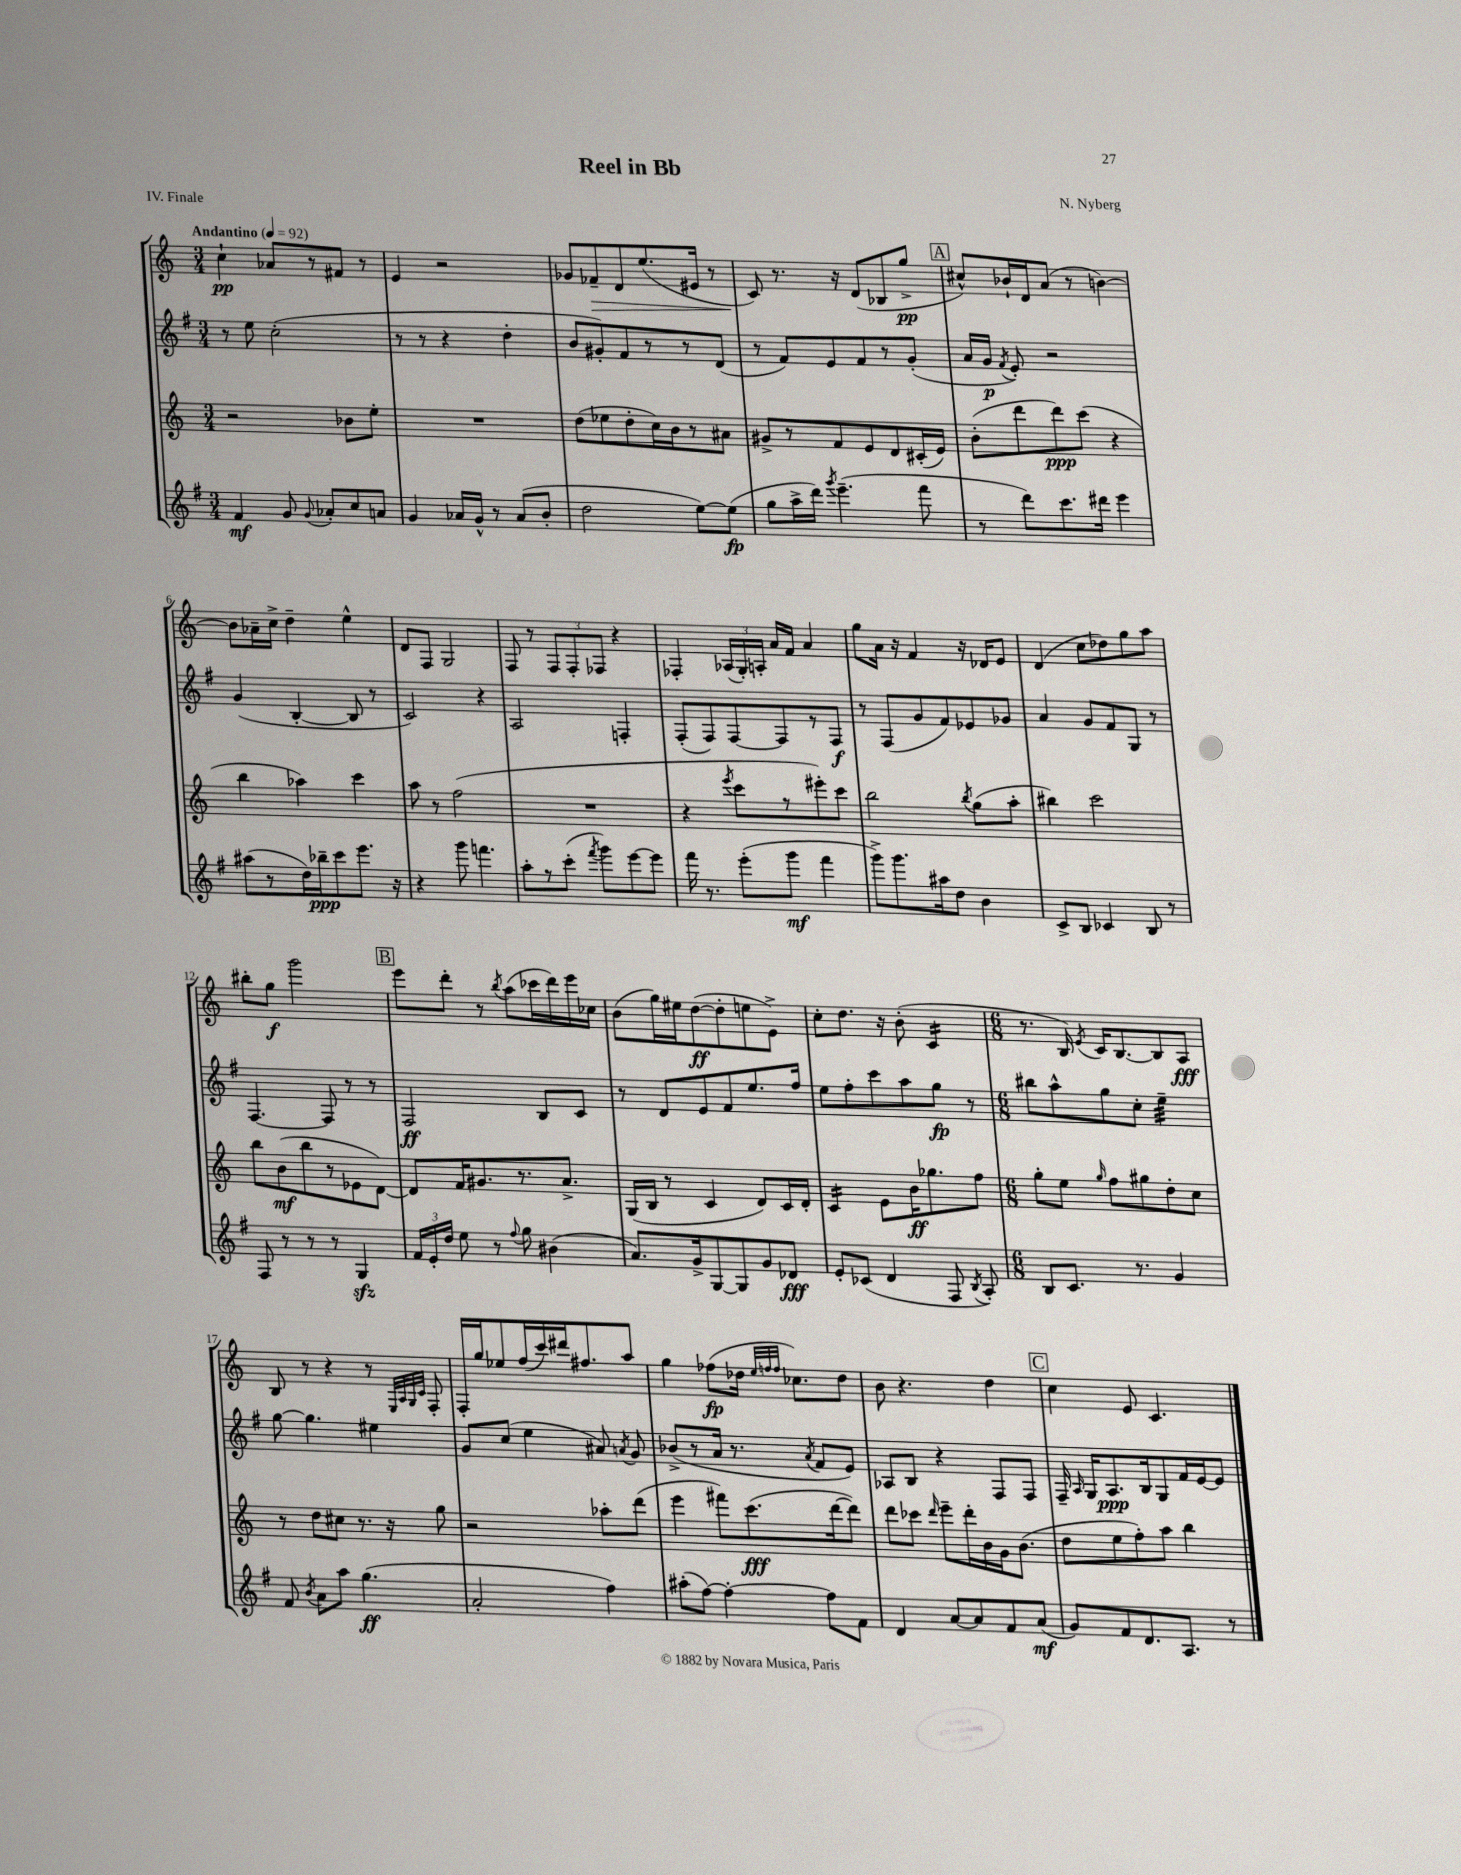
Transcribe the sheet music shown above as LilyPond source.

\header { title = "Reel in Bb" composer = "N. Nyberg" piece = "IV. Finale" }
<<
\new StaffGroup <<
\new Staff = "s0" {
    \clef treble \key c \major \numericTimeSignature \time 3/4 \tempo "Andantino" 4 = 92
    \autoBeamOff c''4-!\pp aes'8[ r8 fis'8] r8 |
    e'4 r2 |
    ges'8[ fes'8--\> d'8 e''8.( eis'16] r8 |
    c'8\!) r8. r16 d'8[( bes8 g''8]->\pp |
    \mark \markup { \box "A" } cis''8[-^) bes'16-! d'16 a'8]( r8 b'4~) |
    b'8[ aes'16-- c''16]-> d''4-- e''4-^ |
    d'8[ f8] g2 |
    f8 r8 \tuplet 3/2 { f8[ f8-. fes8] } r4 |
    fes4-. \tuplet 3/2 { aes16[( g16-.) a16]-. } a'16[ f'16] a'4 |
    g''8[ a'16] r16 f'4 r16 des'16[ e'8] |
    d'4( c''8[ des''8) g''8 a''8] |
    bis''8[-. g''8]\f g'''2 |
    \mark \markup { \box "B" } e'''8[ d'''8]-. r8 \acciaccatura { b''8 } a''8[( ces'''16 d'''16) e'''16 ces''16] |
    b'8[( g''16) eis''16 d''8~\ff( d''8-. e''8 e'8]->) |
    c''8[-. d''8.] r16 b'8-.( c'4:16 |
    \numericTimeSignature \time 6/8 r8. b16) \acciaccatura { e'8 } c'16[ b8.~ b8 a8]\fff |
    b8 r8 r4 r8 \grace { e32[ a32 g32 c'32] } f8-. |
    f16[-. g''16 ees''8 f''16( c'''16) dis'''16 fis''8. a''8] |
    g''4 fes''8[\fp( des''16] \grace { e''32[ f''32 f''32] } ces''8.[) des''8] |
    b'8 r4. d''4 |
    \mark \markup { \box "C" } c''4 e'8 c'4. \bar "|." |
}
\new Staff = "s1" {
    \clef treble \key g \major \numericTimeSignature \time 3/4
    \autoBeamOff r8 e''8 c''2-.( |
    r8 r8 r4 d''4-. |
    b'8[ gis'8-.) fis'8 r8 r8 d'8]( |
    r8 fis'8[) e'8 fis'8 r8 g'8]-.( |
    \mark \markup { \box "A" } a'16[ g'16]\p \acciaccatura { fis'8 } e'8-.) r2 |
    g'4( b4~-. b8 r8 |
    c'2) r4 |
    a2 f4-. |
    fis8[-.( fis8) fis8~ fis8 r8 fis8]\f |
    r8 fis8[( g'8 fis'8) ees'8 ges'8] |
    a'4 g'8[ fis'8 g8] r8 |
    fis4.~ fis8 r8 r8 |
    \mark \markup { \box "B" } fis2\ff b8[ c'8] |
    r8 d'8[ e'8 fis'8 e''8. fis''16] |
    e''8[ fis''8-. c'''8 a''8 g''8]\fp r8 |
    \numericTimeSignature \time 6/8 bis''8[ a''8-^ g''8 c''8]-. e''4:32-- |
    g''8~ g''4. eis''4 |
    g'8[ c''8]( e''4 ais'8) \acciaccatura { a'8 } g'8 |
    bes'8[->( r8 a'16] r8. \acciaccatura { a'8 } fis'8[ e'8]) |
    aes8[ b8] r4 fis8[ fis8] |
    \mark \markup { \box "C" } fis16-- \grace { a16 } g16[ a8.\ppp b16 g8 fis'16 e'16~ e'8] \bar "|." |
}
\new Staff = "s2" {
    \clef treble \key c \major \numericTimeSignature \time 3/4
    \autoBeamOff r2 bes'8[ e''8]-. |
    R2. |
    d''8[( ees''8 d''8-. c''16) b'16 r8 ais'8] |
    gis'8[-> r8 f'8 e'8 d'8 cis'16-.( e'16]) |
    \mark \markup { \box "A" } b'8[-.( d'''8 d'''8\ppp) c'''8]( r4 |
    b''4 aes''4) c'''4 |
    a''8 r8 f''2( |
    R2. |
    r4 \acciaccatura { e'''8 } c'''8[ r8 eis'''8-.) c'''8] |
    b''2 \acciaccatura { b''8 } g''8[( a''8]-. |
    bis''4) c'''2 |
    b''8[ b'8\mf( b''8 r8 ees'8 d'8]~) |
    \mark \markup { \box "B" } d'8[ f'16 gis'8. r8. a'8.]-> |
    g16[( b16] r8 c'4 d'8[) c'16 d'16]-. |
    c'4:16 e'8[ b'16\ff ges''8. f''8] |
    \numericTimeSignature \time 6/8 g''8[-. e''8] \grace { g''16 } f''8[ gis''8 d''8-. c''8] |
    r8 d''8[ cis''8] r8. r16 g''8 |
    r2 aes''8[-. d'''8]( |
    e'''4 fis'''8[) c'''8.\fff( d'''16~ d'''8]) |
    d'''8[ ces'''8] \grace { d'''16 } e'''8[-- d'''16-. b'16 g'16 b'8.]( |
    \mark \markup { \box "C" } d''8[ e''8 f''8-.) a''8] b''4 \bar "|." |
}
\new Staff = "s3" {
    \clef treble \key g \major \numericTimeSignature \time 3/4
    \autoBeamOff fis'4\mf g'8 \appoggiatura { g'8 } aes'8[-. c''8 a'8] |
    g'4 aes'16[ g'16]-^ r8 aes'8[( b'8]-. |
    d''2 e''8[~) e''8]\fp( |
    g''8[ a''16-> d'''16]) \acciaccatura { g'''8 } e'''4.--( fis'''8 |
    \mark \markup { \box "A" } r8 d'''8[) c'''8. dis'''16] e'''4 |
    ais''8[( r8 d''16) bes''16--\ppp c'''8 e'''8.] r16 |
    r4 g'''8 f'''4. |
    a''8[-. r8 c'''8]-.( \acciaccatura { fis'''8 } g'''8[) e'''8~ e'''8] |
    fis'''16 r8. e'''8[-.( g'''8]\mf fis'''4 |
    g'''8[->) g'''8. ais''16 d''8] b'4 |
    c'8[-> b8] ces'4 b8 r8 |
    fis8 r8 r8 r8 g4\sfz |
    \mark \markup { \box "B" } \tuplet 3/2 { fis'16[ e'16-. d''16] } e''8 r8 \appoggiatura { fis''8 } g''8 bis'4( |
    a'8.[) g'16-> g8~ g8 g'8 des'8]\fff |
    e'8[-. ces'8]( d'4 fis8 \acciaccatura { b8 } a8-.) |
    \numericTimeSignature \time 6/8 b8[ c'8.] r8. g'4 |
    fis'8 \acciaccatura { b'8 } a'8[ a''8] g''4.\ff( |
    a'2-. fis''4) |
    ais''8[-.( fis''8]~) fis''4~-. fis''8[ fis'8] |
    d'4 a'8[~ a'8 fis'8 a'8]\mf( |
    \mark \markup { \box "C" } g'8[) fis'8 d'8. a8.] r8 \bar "|." |
}
>>
>>
